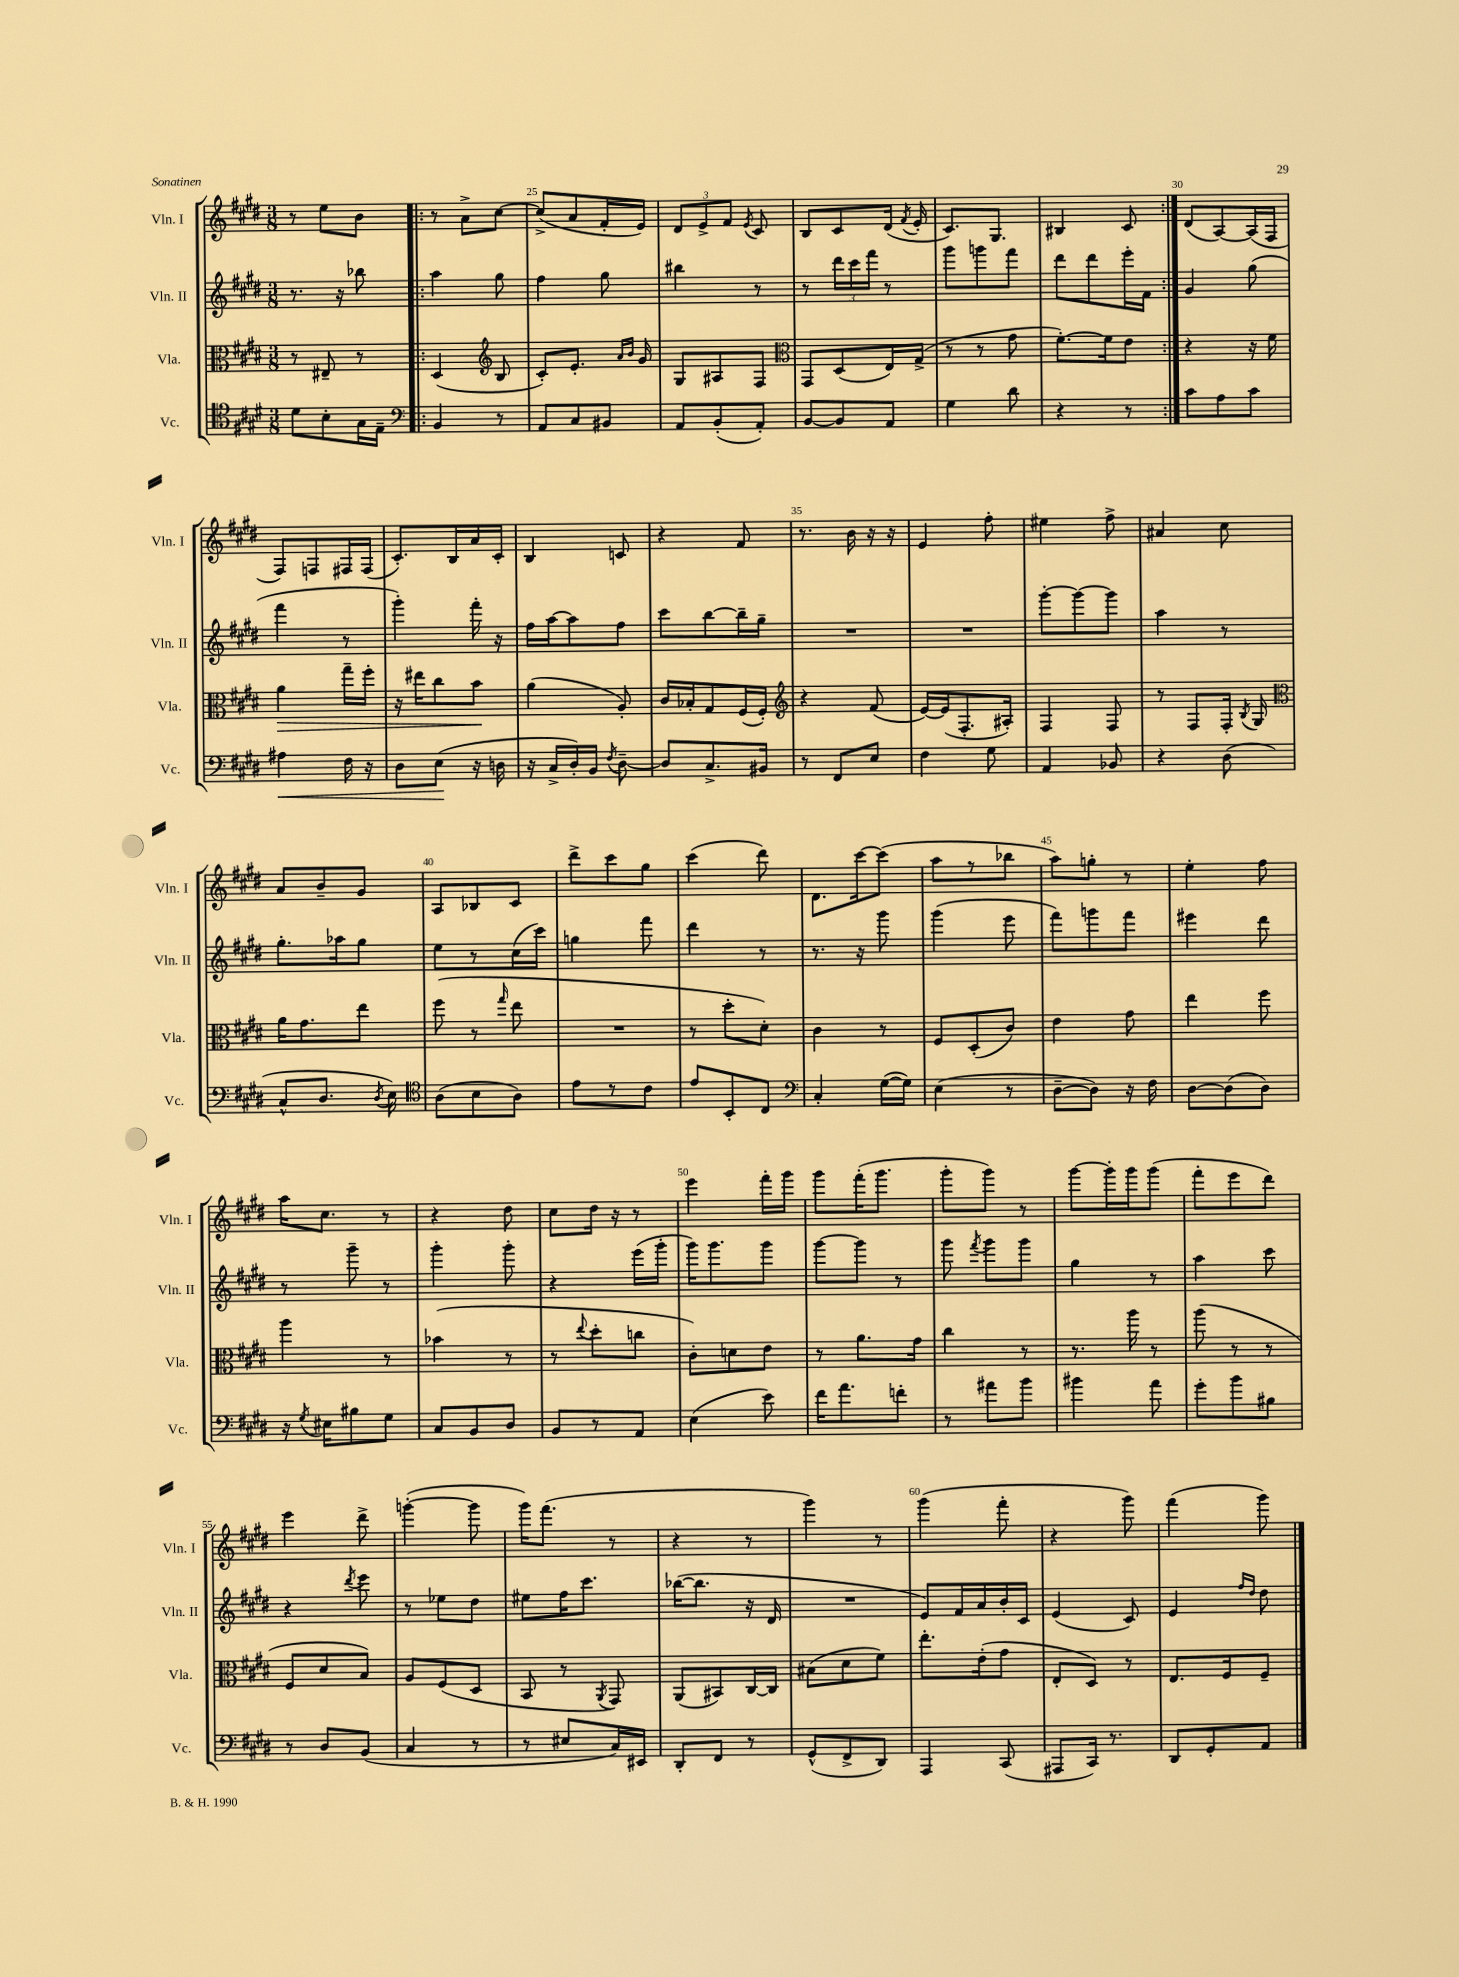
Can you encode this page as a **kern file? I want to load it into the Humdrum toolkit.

**kern	**dynam	**kern	**dynam	**kern	**kern
*part4	*part4	*part3	*part3	*part2	*part1
*staff4	*staff4	*staff3	*staff3	*staff2	*staff1
*I"Vc.	*	*I"Vla.	*	*I"Vln. II	*I"Vln. I
*I'Vc.	*	*I'Vla.	*	*I'Vln. II	*I'Vln. I
*clefC4	*	*clefC3	*	*clefG2	*clefG2
*k[f#c#g#d#]	*	*k[f#c#g#d#]	*	*k[f#c#g#d#]	*k[f#c#g#d#]
*M3/8	*	*M3/8	*	*M3/8	*M3/8
=23	=23	=23	=23	=23	=23
8d#\L	.	8r	.	8.r	8r
8B'\	.	8E#X~/	.	.	8ee\L
.	.	.	.	16r	.
16G#\L	.	8r	.	8bb-X\	8b\J
16E~\JJ	.	.	.	.	.
=24!|:	=24!|:	=24!|:	=24!|:	=24!|:	=24!|:
*clefF4	*	*	*	*	*
4BB/	.	(4D#/	.	4aa\	8r
.	.	.	.	.	8a^\L
*	*	*clefG2	*	*	*
8r	.	8B/	.	8gg#\	[8cc#\J
=25	=25	=25	=25	=25	=25
8AA/L	.	8c#'/L)	.	4ff#\	(8cc#^/L]
8C#/	.	8.e'/J	.	.	8a/
8BB#X/J	.	.	.	8gg#\	16f#'/L
.	.	16qqa/LL	.	.	.
.	.	16qqb/JJ	.	.	.
.	.	16g#/	.	.	16e/JJ)
=26	=26	=26	=26	=26	=26
8AA/L	.	8G#/L	.	4bb#X\	12d#/L
.	.	.	.	.	12e^/
(8BB'/	.	8A#X/	.	.	.
.	.	.	.	.	12f#/J
.	.	.	.	.	8qe/
8AA'/J)	.	8F#/J	.	8r	8c#/
=27	=27	=27	=27	=27	=27
*	*	*clefC3	*	*	*
[8BB/L	.	8GG#/L	.	8r	8B/L
8BB/]	.	(8D#/	.	24ddd#\LL	8c#/
.	.	.	.	24ccc#\	.
.	.	.	.	24fff#\JJ	.
8AA/J	.	16E/L)	.	8r	(16d#/Jk
.	.	.	.	.	8qf#/
.	.	(16G#^/JJ	.	.	16e'/
=28	=28	=28	=28	=28	=28
4G#\	.	8r	.	8ggg#\L	8.c#/L)
.	.	8r	.	8gggn\	.
.	.	.	.	.	8.G#/J
8d#\	.	8g#\	.	8fff#\J	.
=29	=29	=29	=29	=29	=29
4r	.	[8.f#'\L)	.	8ddd#\L	4B#X/
.	.	.	.	8ddd#\	.
.	.	16f#\k]	.	.	.
8r	.	8e\J	.	16eee'\L	8c#/
.	.	.	.	16f#\JJ	.
=30:|!	=30:|!	=30:|!	=30:|!	=30:|!	=30:|!
8c#\L	.	4r	.	4g#/	(8d#/L
8A\	.	.	.	.	[8A/)
8c#\J	.	16r	.	(8gg#\	(16A/L]
.	.	16f#\	.	.	16F#/JJ
!!LO:LB:g=z
=31	=31	=31	=31	=31	=31
!	!LO:HP:b	!	!LO:HP:b	!	!
4A#X\	<	4a\	>	4fff#\	8F#/L)
.	.	.	.	.	8Fn/
16F#\	.	16gg#~\LL	.	8r	16F#X/L
16r	.	16ff#'\JJ	.	.	(16F#/JJ
=32	=32	=32	=32	=32	=32
8D#\L	.	16r	.	4ggg#'\)	8.c#'/L)
.	.	16ee#X\KL	.	.	.
(8E\J	.	8cc#\	.	.	.
.	.	.	.	.	16B/L
16r	[	8b\J	.	16fff#'\	16a/
16Dn\	.	.	.	16r	16c#'/JJ
.	.	.	]	.	.
=33	=33	=33	=33	=33	=33
16r	.	(4a\	.	16ff#\LL	4B/
16C#^/LL	.	.	.	[16aa\J	.
16D#'/)	.	.	.	8aa\]	.
16BB/JJ	.	.	.	.	.
8qF#/	.	.	.	.	.
[8D#~\	.	8A'/)	.	8ff#\J	8cn/
=34	=34	=34	=34	=34	=34
8D#/L]	.	16c#/LL	.	8ccc#\L	4r
.	.	16B-X'/J	.	.	.
8.C#^/	.	8G#/	.	[8bb\	.
.	.	(16F#/L	.	16bb~\L]	8f#/
16BB#X/Jk	.	16F#'/JJ)	.	16gg#~\JJ	.
=35	=35	=35	=35	=35	=35
*	*	*clefG2	*	*	*
8r	.	4r	.	4.r	8.r
8FF#/L	.	.	.	.	.
.	.	.	.	.	16b\
8E/J	.	(8f#/	.	.	16r
.	.	.	.	.	16r
=36	=36	=36	=36	=36	=36
4F#\	.	[16e/LL)	.	4.r	4e/
.	.	(16e/J]	.	.	.
.	.	8.F#'/	.	.	.
8G#\	.	.	.	.	8ff#'\
.	.	16A#X'/Jk)	.	.	.
=37	=37	=37	=37	=37	=37
4AA/	.	4F#/	.	[8ggg#'\L	4ee#X\
.	.	.	.	8ggg#\_	.
8BB-X/	.	8F#/	.	8ggg#\J]	8ff#^\
=38	=38	=38	=38	=38	=38
4r	.	8r	.	4aa\	4a#X/
.	.	8F#/L	.	.	.
(8D#\	.	16F#'/Jk	.	8r	8cc#\
.	.	8qB/	.	.	.
.	.	16G#/	.	.	.
!!LO:LB:g=z
=39	=39	=39	=39	=39	=39
*	*	*clefC3	*	*	*
8C#^^/L	.	16a\KL	.	8.gg#'\L	8a/L
.	.	8.g#\	.	.	.
8.D#/J	.	.	.	.	8b~/
.	.	.	.	16aa-X\k	.
.	.	8ee\J	.	8gg#\J	8g#/J
8qD#/	.	.	.	.	.
16E\)	.	.	.	.	.
=40	=40	=40	=40	=40	=40
*clefC4	*	*	*	*	*
(8A\L	.	(8ff#\	.	8ee\L	8A/L
8B\	.	8r	.	8r	8B-X/
.	.	16qqgg#/	.	.	.
8A\J)	.	8ee\	.	(16cc#\L	8c#/J
.	.	.	.	16ccc#\JJ)	.
=41	=41	=41	=41	=41	=41
8e\L	.	4.r	.	4ggn\	8ddd#^\L
8r	.	.	.	.	8ccc#\
8c#\J	.	.	.	8fff#\	8gg#\J
=42	=42	=42	=42	=42	=42
8e/L	.	8r	.	4ddd#\	(4ccc#\
8BB'/	.	8dd#'\L	.	.	.
8C#/J	.	8d#'\J)	.	8r	8ddd#\)
=43	=43	=43	=43	=43	=43
*clefF4	*	*	*	*	*
4C#'/	.	4c#\	.	8.r	8.d#\L
.	.	.	.	16r	[16ccc#\k
([16G#\LL	.	8r	.	8ggg#\	(8ccc#\J]
16G#\JJ])	.	.	.	.	.
=44	=44	=44	=44	=44	=44
(4E\	.	8F#/L	.	(4ggg#\	8aa\L
.	.	(8D#'/	.	.	8r
8r	.	8c#/J)	.	8eee\	8bb-X\J
=45	=45	=45	=45	=45	=45
[8D#~\L	.	4e\	.	8fff#\L)	8aa\L)
8D#\J])	.	.	.	8gggn\	8ggn'\J
16r	.	8g#\	.	8fff#\J	8r
16F#\	.	.	.	.	.
=46	=46	=46	=46	=46	=46
[8D#\L	.	4ee\	.	4eee#X\	4ee'\
(8D#\]	.	.	.	.	.
8D#\J)	.	8ff#\	.	8ddd#\	8ff#\
!!LO:LB:g=z
=47	=47	=47	=47	=47	=47
16r	.	4aa\	.	8r	16aa\KL
8qG#/	.	.	.	.	.
16E#X\KL	.	.	.	.	8.cc#\J
8B#X\	.	.	.	8ggg#~\	.
8G#\J	.	8r	.	8r	8r
=48	=48	=48	=48	=48	=48
8C#/L	.	(4b-X\	.	4ggg#'\	4r
8BB/	.	.	.	.	.
8D#/J	.	8r	.	8ggg#'\	8dd#\
=49	=49	=49	=49	=49	=49
8BB/L	.	8r	.	4r	8cc#\L
.	.	8qqee/	.	.	.
8r	.	8dd#'\L	.	.	16dd#\Jk
.	.	.	.	.	16r
8AA/J	.	8ccn\J	.	(16eee\LL	8r
.	.	.	.	16ggg#'\JJ	.
=50	=50	=50	=50	=50	=50
(4E\	.	8c#'\L)	.	16ggg#\KL)	4eee\
.	.	.	.	8.ggg#\	.
.	.	8dn\	.	.	.
8e\)	.	8e\J	.	8ggg#\J	16fff#'\LL
.	.	.	.	.	16ggg#\JJ
=51	=51	=51	=51	=51	=51
16f#\KL	.	8r	.	[8ggg#\L	8ggg#\L
8.a\	.	.	.	.	.
.	.	8.a\L	.	8ggg#\J]	(16fff#'\K
.	.	.	.	.	8.ggg#\J
8fn'\J	.	.	.	8r	.
.	.	16g#\Jk	.	.	.
=52	=52	=52	=52	=52	=52
8r	.	4cc#\	.	8ggg#\	8ggg#'\L
.	.	.	.	8qfff#/	.
8a#X\L	.	.	.	8ggg#\L	8ggg#\J)
8b\J	.	8r	.	8ggg#\J	8r
=53	=53	=53	=53	=53	=53
4b#X\	.	8.r	.	4gg#\	[8ggg#\L
.	.	.	.	.	16ggg#'\L]
.	.	16aa\	.	.	16ggg#\J
8a\	.	8r	.	8r	(8ggg#\J
=54	=54	=54	=54	=54	=54
8g#'\L	.	(8aa\	.	4aa\	8fff#'\L
8b\	.	8r	.	.	8eee\
8B#X\J	.	8r	.	8ccc#\	8ddd#\J)
!!LO:LB:g=z
=55	=55	=55	=55	=55	=55
8r	.	8F#/L	.	4r	4eee\
8D#/L	.	8d#/	.	.	.
.	.	.	.	8qddd#/	.
(8BB/J	.	8B/J)	.	8eee\	8ddd#^\
=56	=56	=56	=56	=56	=56
4C#/	.	8A/L	.	8r	([4gggn'\
.	.	(8F#/	.	8ee-X\L	.
8r	.	8D#/J	.	8dd#\J	8ggg\]
=57	=57	=57	=57	=57	=57
8r	.	8BB/	.	8ee#X\L	16ggg#\KL)
.	.	.	.	.	(8.fff#\J
8E#X/L	.	8r	.	16ff#\K	.
.	.	.	.	8.ccc#\J	.
.	.	8qAA/	.	.	.
16C#/L)	.	8GG#/)	.	.	8r
16EE#X/JJ	.	.	.	.	.
=58	=58	=58	=58	=58	=58
8DD#'/L	.	(8AA/L	.	([16bb-X\KL	4r
.	.	.	.	8.bb-\J]	.
8FF#/J	.	8BB#X/)	.	.	.
8r	.	[16C#/L	.	16r	8r
.	.	16C#/JJ]	.	16d#/	.
=59	=59	=59	=59	=59	=59
(8GG#^^/L	.	(8B#X\L	.	4.r	4ggg#\)
8FF#^/	.	8d#\	.	.	.
8DD#/J)	.	8f#\J)	.	.	8r
=60	=60	=60	=60	=60	=60
4AAA/	.	8.ee'\L	.	8e/L)	(4ggg#\
.	.	.	.	16f#/L	.
.	.	(16e'\k	.	16a/	.
(8CC#/	.	8g#\J	.	16b'/	8fff#'\
.	.	.	.	16c#/JJ	.
=61	=61	=61	=61	=61	=61
8AAA#X/L	.	8E'/L	.	(4e/	4r
16CC#/Jk)	.	8D#/J)	.	.	.
8.r	.	.	.	.	.
.	.	8r	.	8c#/)	8ggg#\)
=62	=62	=62	=62	=62	=62
8DD#/L	.	8.E/L	.	4e/	(4fff#\
8GG#'/	.	.	.	.	.
.	.	16F#/k	.	.	.
.	.	.	.	16qqff#/LL	.
.	.	.	.	16qqdd#/JJ	.
8AA/J	.	8F#~/J	.	8dd#\	8ggg#\)
==	==	==	==	==	==
*-	*-	*-	*-	*-	*-
